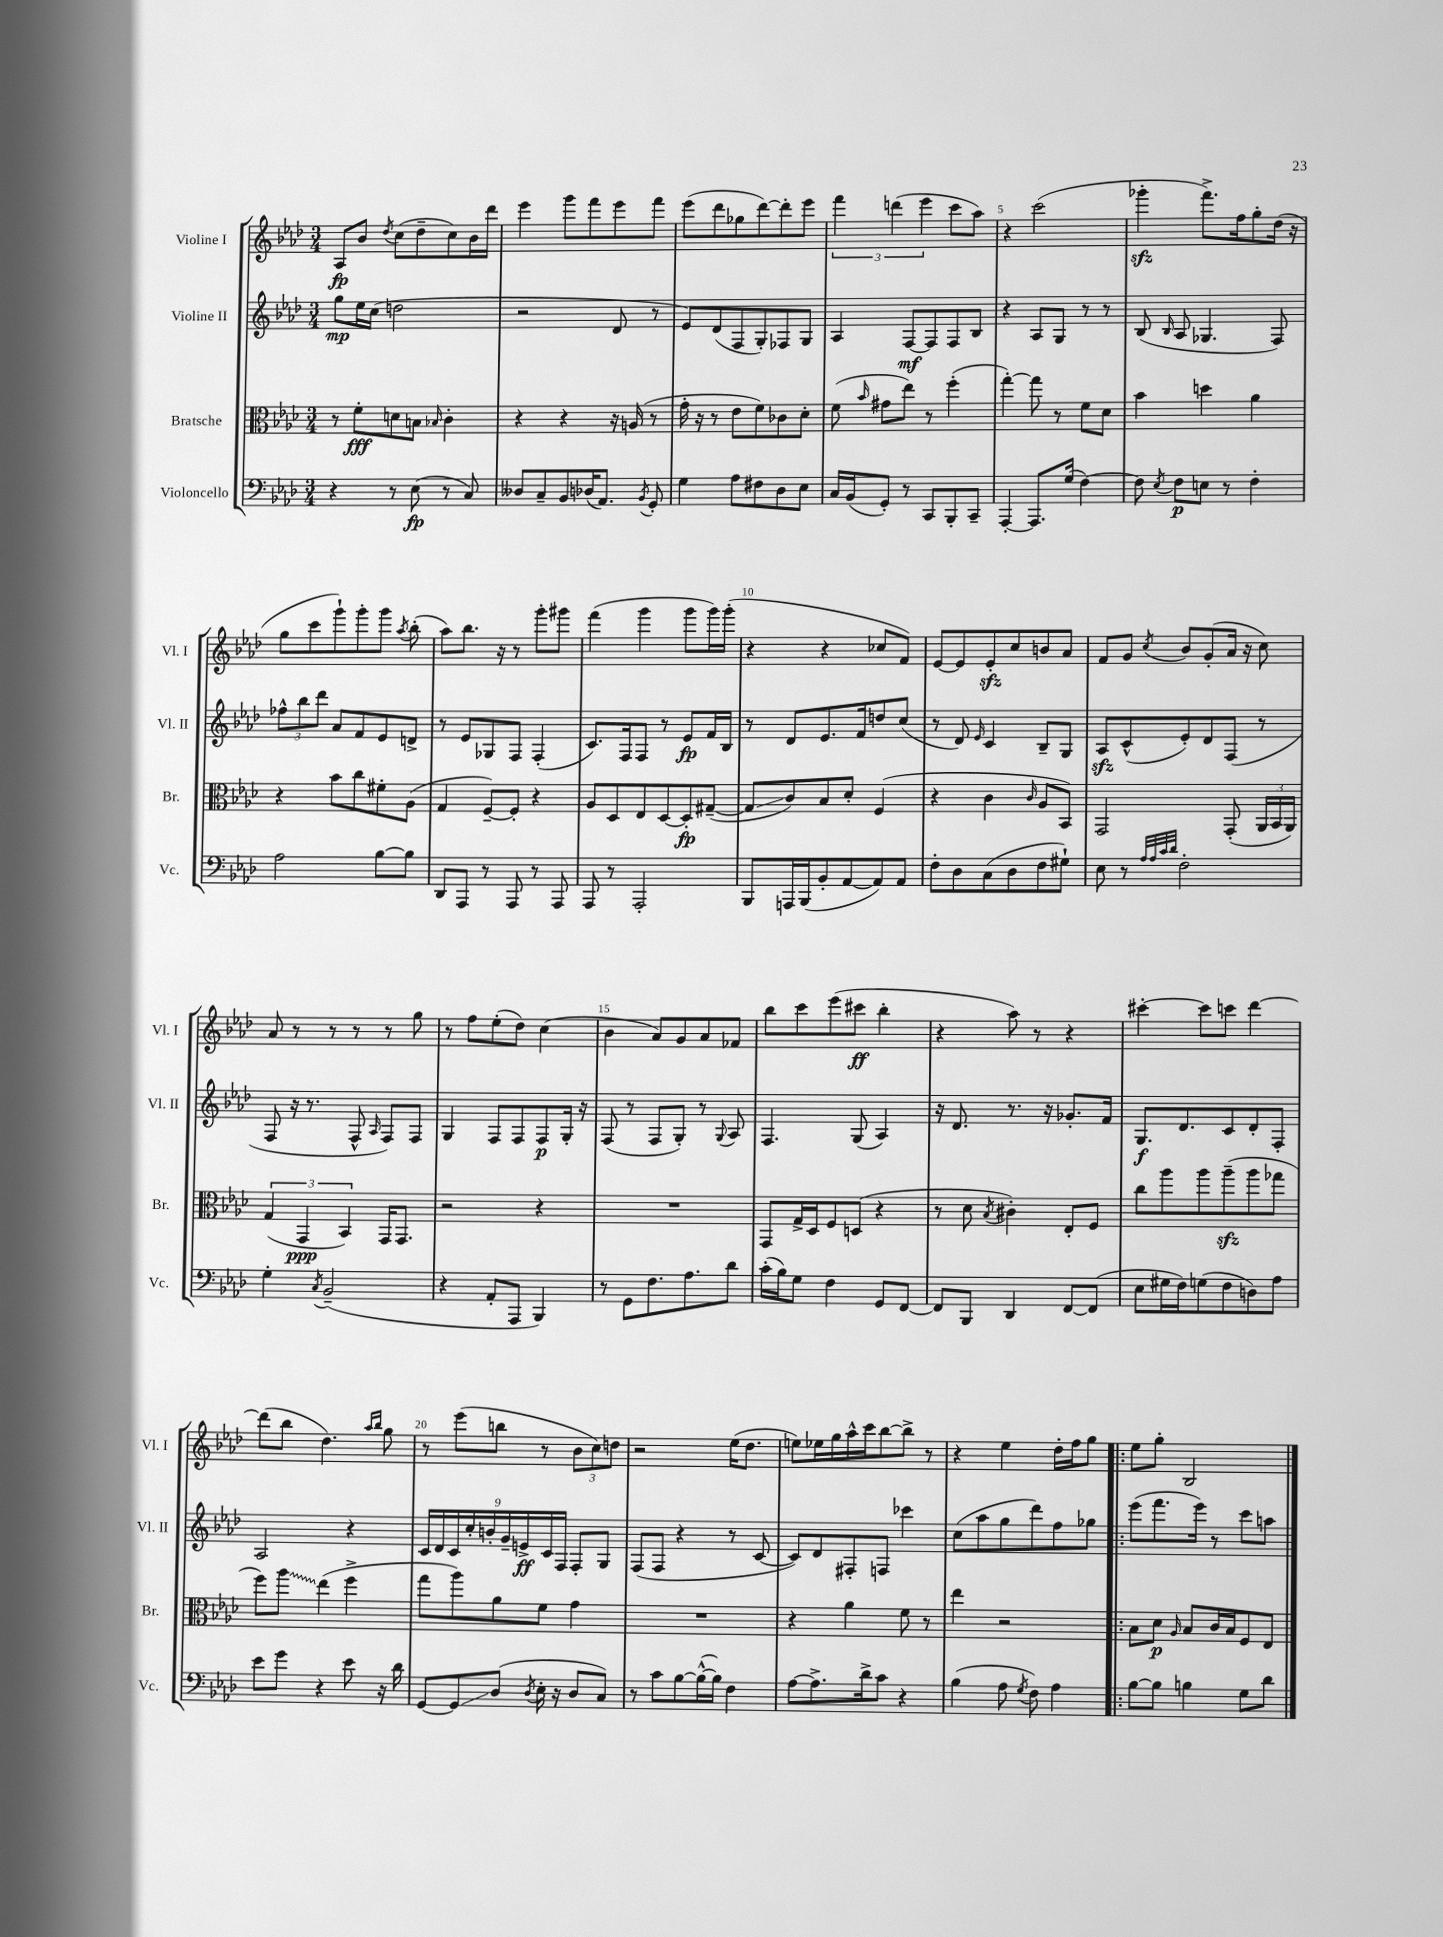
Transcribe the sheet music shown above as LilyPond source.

<<
\new StaffGroup <<
\new Staff = "s0" \with { instrumentName = "Violine I" shortInstrumentName = "Vl. I" } {
    \clef treble \key aes \major \numericTimeSignature \time 3/4
    \autoBeamOff aes8[\fp bes'8] \acciaccatura { des''8 } c''8[( des''8-- c''8) bes'16 des'''16] |
    ees'''4 g'''8[ f'''8 ees'''8 f'''8] |
    ees'''8[( des'''8 ges''8 des'''8~) des'''8-. ees'''8] |
    \tuplet 3/2 { f'''4 d'''4( ees'''4 } c'''8[ aes''8]) |
    r4 c'''2( |
    ges'''4-.\sfz f'''8.[->) f''16 g''8-. des''16]( r16 |
    g''8[ c'''8 g'''8-!) g'''8-. g'''8] \acciaccatura { aes''8 } bes''8-.( |
    aes''8[) bes''8.] r16 r8 g'''8[-. gis'''8] |
    f'''4( g'''4 g'''8[ g'''16) g'''16]-.( |
    r4 r4 ces''8[ f'8]) |
    ees'8[~ ees'8 ees'8-.\sfz c''8 b'8 aes'8] |
    f'8[ g'8] \acciaccatura { c''8 } bes'8[ g'8-.( aes'16] r16 c''8) |
    aes'8 r8 r8 r8 r8 g''8 |
    r8 f''8[ ees''8-.( des''8]) c''4( |
    bes'4 aes'8[) g'8 aes'8 fes'8] |
    bes''8[ c'''8 ees'''8( cis'''8]\ff bes''4-. |
    r4 aes''8) r8 r4 |
    cis'''4~-. cis'''8[ c'''8] des'''4~ |
    des'''8[( bes''8] des''4.) \grace { aes''16[ bes''16] } g''8 |
    r8 ees'''8[( b''8] r8 \tuplet 3/2 { bes'8[ c''8) d''8] } |
    r2 ees''16[( des''8.] |
    e''8[) ees''16 g''16 aes''16-^ c'''16 bes''8~ bes''8]-> r8 |
    r4 ees''4 des''16[-. f''16 g''8] |
    \bar ".|:" ees''8[ g''8]-. bes2 \bar "|." |
}
\new Staff = "s1" \with { instrumentName = "Violine II" shortInstrumentName = "Vl. II" } {
    \clef treble \key aes \major \numericTimeSignature \time 3/4
    \autoBeamOff g''8[\mp ees''16 c''16]( d''2 |
    r2 des'8 r8 |
    ees'8[) des'8( f8 g8-.) fes8 g8] |
    aes4 f8[~\mf f8 f8 bes8] |
    r4 aes8[ g8] r8 r8 |
    bes8( \grace { bes16 } aes8 ges4. f8) |
    \tuplet 3/2 { fes''8[-^ bes''8 des'''8] } aes'8[ f'8 ees'8 d'8]-> |
    r8 ees'8[ ges8 f8] f4-.( |
    c'8.[) f16 f8] r8 ees'8[\fp f'16 bes16] |
    r8 des'8[ ees'8. f'16 d''8 c''8]( |
    r8 des'8) \grace { ees'16 } c'4 bes8[-- g8] |
    aes8[\sfz c'8-^( ees'8-.) des'8 f8]( r8 |
    f8 r16 r8. f8-^ \grace { aes16 } f8[) f8] |
    g4 f8[ f8 f8\p g16]-. r16 |
    f8( r8 f8[ g8]-.) r8 \appoggiatura { g8 } aes8 |
    f4. g8( aes4) |
    r16 des'8. r8. r16 ges'8.[-. f'16] |
    g8.[\f des'8. c'8 des'8-. f8]-. |
    aes2 r4 |
    \tuplet 9/8 { c'16[ des'16 c'16 c''16-. b'16-. g'16-- e'16->\ff c'16 f16] } f8[-. g8] |
    f8[( f8] r4 r8 c'8~ |
    c'8[) des'8 fis8-. f8] ces'''4 |
    c''8[( aes''8 g''8 des'''8) f''8 ges''8] |
    \bar ".|:" ees'''8[( f'''8. ees'''16]) r8 c'''8[ a''8] \bar "|." |
}
\new Staff = "s2" \with { instrumentName = "Bratsche" shortInstrumentName = "Br." } {
    \clef alto \key aes \major \numericTimeSignature \time 3/4
    \autoBeamOff r8 f'8[-.\fff d'8 b8] \grace { bes16 } c'4-. |
    r4 r4 r16 a16( r8 |
    g'16-. r16 r8 ees'8[ f'8) ces'8 des'8]-. |
    f'8( \grace { bes'16 } gis'8[ ees''8]) r8 f''4-.( |
    g''4~-.) g''8 r8 f'8[ des'8] |
    bes'4 d''4 aes'4 |
    r4 bes'8[ c''8 fis'8-. aes8]( |
    g4 f8[~--) f8]-. r4 |
    aes8[ des8 ees8 des8~ des8-.\fp gis8]~--( |
    gis8[\glissando c'8) bes8 des'8]-. f4( |
    r4 c'4 \grace { c'16 } aes8[ bes,8]) |
    g,2 g,8-.( \tuplet 3/2 { aes,16[ bes,16 aes,16]) } |
    \tuplet 3/2 { g4( g,4\ppp bes,4) } g,16[ g,8.] |
    r2 r4 |
    R2. |
    g,8[ g16-> des16 f8 d8]( r4 |
    r8 des'8 \acciaccatura { bes8 } cis'4-.) ees8[-. f8] |
    c''8[ aes''8 aes''8 aes''8--\sfz( aes''8 ges''8] |
    f''8[) \once \override Glissando.style = #'zigzag aes''8]\glissando ees''4( f''4-> |
    g''8[ aes''8) aes'8 f'8] g'4 |
    R2. |
    r4 aes'4 f'8 r8 |
    ees''4 r2 |
    \bar ".|:" bes8[ des'8]\p \grace { aes16 } bes8[ c'16 bes16 f8 ees8] \bar "|." |
}
\new Staff = "s3" \with { instrumentName = "Violoncello" shortInstrumentName = "Vc." } {
    \clef bass \key aes \major \numericTimeSignature \time 3/4
    \autoBeamOff r4 r8 ees8\fp( r8 c8) |
    deses8[ c8-- bes,8 des16( aes,8.]) \acciaccatura { bes,8 } g,8-. |
    g4 aes8[ fis8 des8 ees8] |
    c16[ bes,16( g,8]-.) r8 c,8[ bes,,8-. c,8]-- |
    aes,,4~-. aes,,8.[ g16]( f4~) |
    f8 \acciaccatura { ees8 } f8[\p e8] r8 f4-. |
    aes2 bes8[~ bes8] |
    des,8[ aes,,8] r8 aes,,8 r8 aes,,8 |
    aes,,8 r8 aes,,2-. |
    bes,,8[ a,,16 bes,,16( bes,8-. aes,8~ aes,8) aes,8] |
    f8[-. des8 c8( des8 f8 gis8]-!) |
    ees8 r8 \grace { aes32[ aes32 c'32 des'32] } f2-. |
    g4-. \acciaccatura { c8 } bes,2--( |
    r4 aes,8[-. aes,,8] bes,,4) |
    r8 g,8[ f8. aes8. des'8] |
    c'16[-.( bes16) g8] f4 g,8[ f,8]~ |
    f,8[ bes,,8] des,4 f,8[~ f,8]( |
    ees8[ gis16 f16) g8( f8 d8) aes8] |
    ees'8[ g'8] r4 ees'8 r16 des'16 |
    g,8[~ g,8\glissando des8]( \acciaccatura { des8 } ees16-. r16 des8[ c8]) |
    r8 c'8[ bes8~ bes16~-^( bes16]) f4 |
    aes8[~ aes8.-> des'16-> c'8] r4 |
    bes4( aes8 \acciaccatura { g8 } f8) aes4 |
    \bar ".|:" bes8[~ bes8] b4 g8[ des'8] \bar "|." |
}
>>
>>
\layout { \context { \Score \override BarNumber.break-visibility = ##(#f #t #t) barNumberVisibility = #(every-nth-bar-number-visible 5) } }
